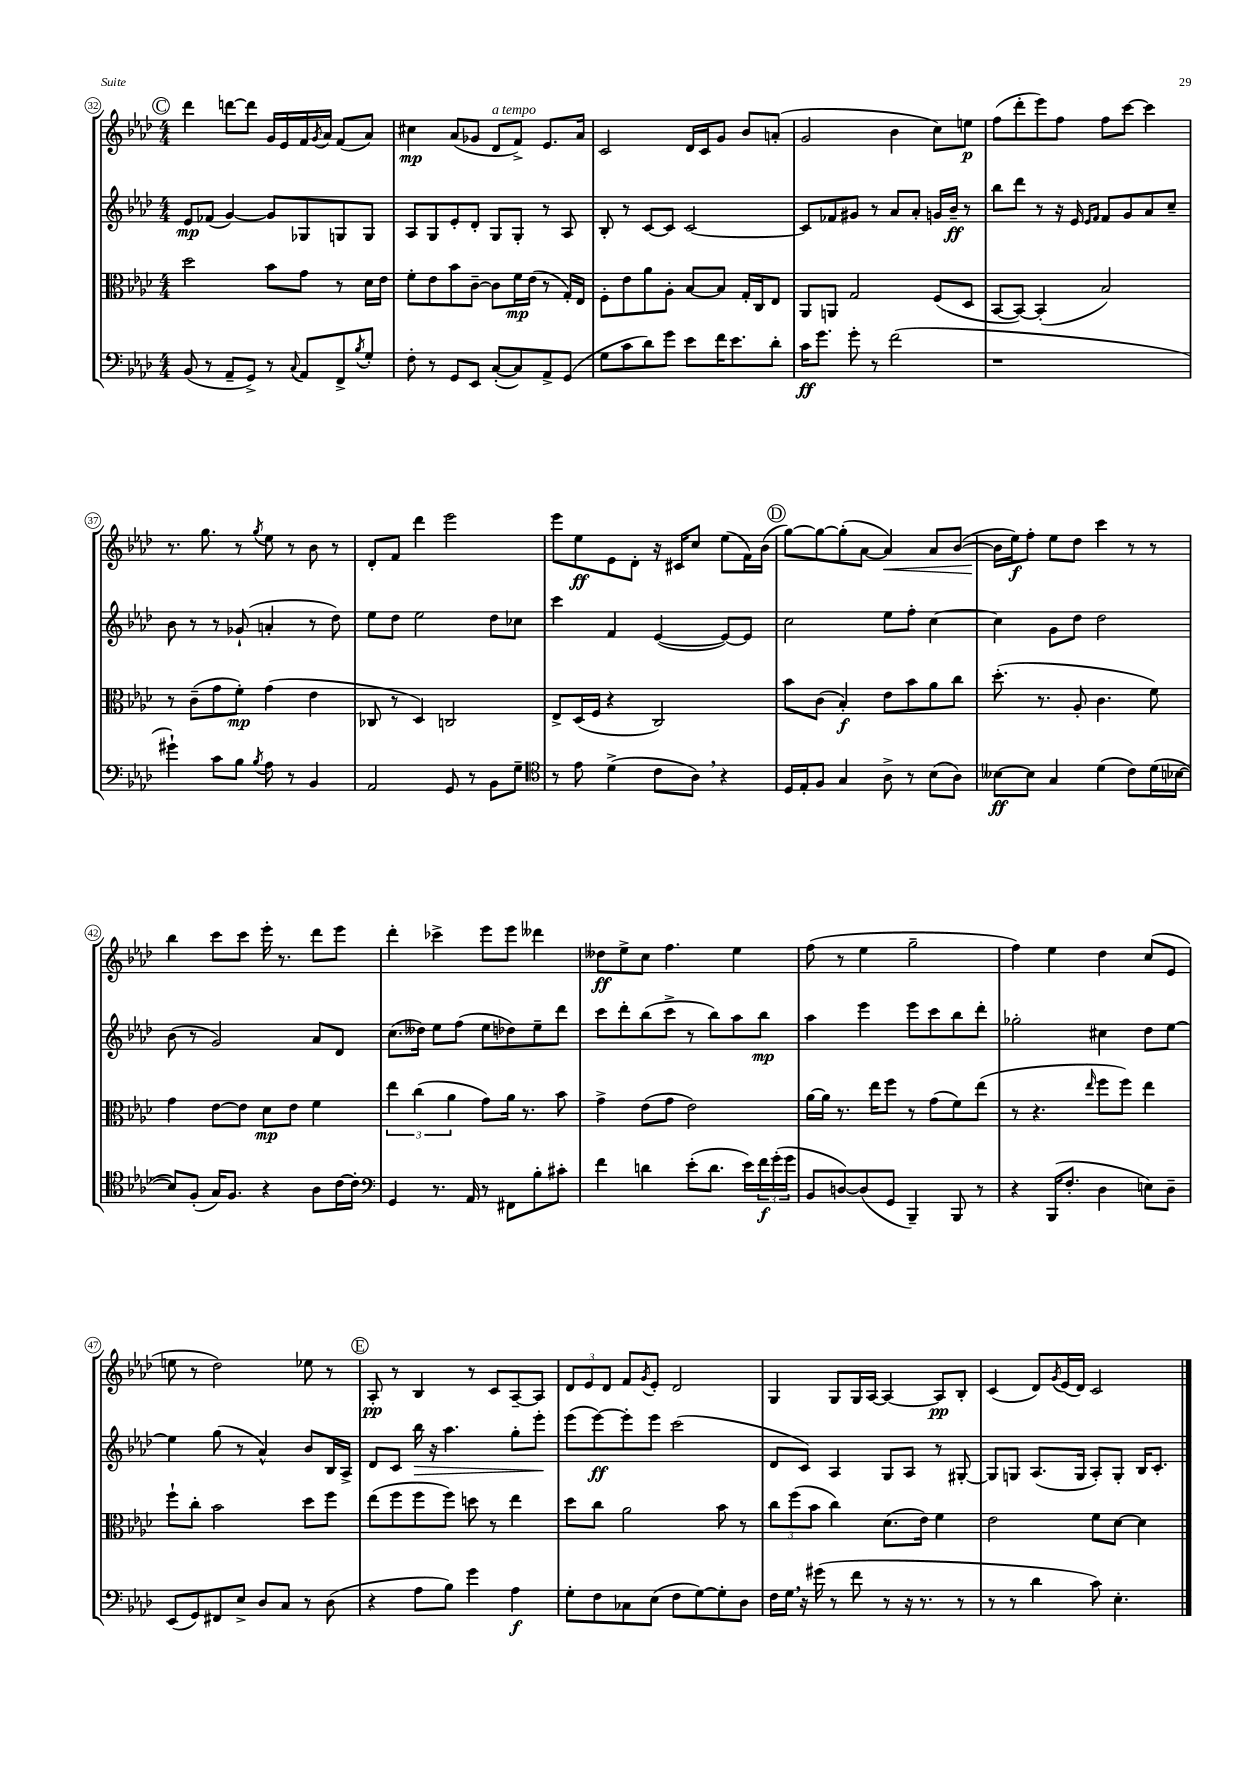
<<
\new StaffGroup <<
\new Staff = "s0" {
    \clef treble \key aes \major \numericTimeSignature \time 4/4
    \mark \markup { \circle "C" } des'''4 d'''8~ d'''8 g'16 ees'16 f'16 \acciaccatura { g'8 } aes'16 f'8( aes'8) |
    cis''4\mp aes'8( ges'8 des'8^\markup { \italic "a tempo" } f'8->) ees'8. aes'16 |
    c'2 des'16 c'16 g'8 bes'8 a'8-.( |
    g'2 bes'4 c''8) e''8\p |
    f''8( des'''8-. ees'''8) f''8 f''8 c'''8~ c'''4 |
    r8. g''8. r8 \acciaccatura { g''8 } ees''8 r8 bes'8 r8 |
    des'8-. f'8 des'''4 ees'''2 |
    ees'''8 ees''8\ff ees'8 des'8-. r16 cis'16 c''8 ees''8( f'16) bes'16( |
    \mark \markup { \circle "D" } g''8~) g''8~ g''8-.( aes'8~ aes'4\<) aes'8 bes'8~( |
    bes'16\! ees''16\f) f''8-. ees''8 des''8 c'''4 r8 r8 |
    bes''4 c'''8 c'''8 ees'''16-. r8. des'''8 ees'''8 |
    des'''4-. ces'''4-> ees'''8 ees'''8 deses'''4 |
    deses''8\ff ees''8-> c''8 f''4. ees''4 |
    f''8( r8 ees''4 g''2-- |
    f''4) ees''4 des''4 c''8( ees'8 |
    e''8 r8 des''2) ees''8 r8 |
    \mark \markup { \circle "E" } aes8-.\pp r8 bes4 r8 c'8 aes8~-- aes8 |
    \tuplet 3/2 { des'8 ees'8 des'8 } f'8 \acciaccatura { g'8 } ees'8-. des'2 |
    g4 g8 g16 aes16~ aes4~ aes8\pp bes8-. |
    c'4( des'8) \acciaccatura { g'8 } ees'16( des'16) c'2 \bar "|." |
}
\new Staff = "s1" {
    \clef treble \key aes \major \numericTimeSignature \time 4/4
    \mark \markup { \circle "C" } ees'8\mp fes'8( g'4~) g'8 ges8 g8 g8 |
    aes8 g8 ees'8-. des'8-. g8 g8-. r8 aes8 |
    bes8-. r8 c'8~ c'8 c'2~ |
    c'8 fes'8 gis'8 r8 aes'8 aes'8-. g'16 bes'16--\ff r8 |
    bes''8 des'''8 r8 r16 ees'16 \grace { ees'16 f'16 } f'8 g'8 aes'8 c''8-- |
    bes'8 r8 r8 ges'8-!( a'4-. r8 des''8) |
    ees''8 des''8 ees''2 des''8 ces''8 |
    c'''4 f'4 ees'4~( ees'8~) ees'8 |
    \mark \markup { \circle "D" } c''2 ees''8 f''8-. c''4~ |
    c''4 g'8 des''8 des''2 |
    bes'8( r8 g'2) aes'8 des'8 |
    c''8.( deses''16) ees''8 f''8( ees''8 des''8) ees''8-- des'''8 |
    c'''8 des'''8-. bes''8( c'''8-> r8 bes''8) aes''8 bes''8\mp |
    aes''4 ees'''4 ees'''8 c'''8 bes''8 des'''8-. |
    ges''2-. cis''4 des''8 ees''8~ |
    ees''4 g''8( r8 aes'4-^) bes'8 bes16 aes16-> |
    \mark \markup { \circle "E" } des'8 c'8 bes''16\> r16 aes''4. g''8-. ees'''8-.\! |
    ees'''8( ees'''8~\ff) ees'''8-. ees'''8 c'''2( |
    des'8 c'8) aes4 g8 aes8 r8 gis8~-. |
    gis8 g8 aes8.( g16 aes8-.) g8-. bes16 c'8.-. \bar "|." |
}
\new Staff = "s2" {
    \clef alto \key aes \major \numericTimeSignature \time 4/4
    \mark \markup { \circle "C" } des''2 bes'8 g'8 r8 des'16 ees'16 |
    f'8-. ees'8 bes'8 c'8~-- c'8 f'16\mp ees'16( r8 g16-.) ees16 |
    f8-. ees'8 aes'8 aes8-. bes8~ bes8 g16-. c16 ees8 |
    aes,8 a,8 g2 f8( des8 |
    bes,8~ bes,8~) bes,4-.( bes2) |
    r8 c'8--( g'8 f'8-.\mp) g'4( ees'4 |
    ces8 r8 des4) c2 |
    ees8-> des16( f16 r4 c2) |
    \mark \markup { \circle "D" } bes'8 c'8( bes4-.\f) ees'8 bes'8 aes'8 c''8 |
    des''8.-.( r8. aes8-. c'4. f'8) |
    g'4 ees'8~ ees'8 des'8\mp ees'8 f'4 |
    \tuplet 3/2 { ees''4 c''4( aes'4 } g'8) aes'16 r8. bes'8 |
    g'4-> ees'8( g'8 ees'2) |
    aes'16~ aes'16 r8. ees''16 f''8 r8 g'8( f'8) ees''8( |
    r8 r4. \grace { ees''16 } f''8 f''8) ees''4 |
    f''8-! c''8-. bes'2 des''8 f''8 |
    \mark \markup { \circle "E" } ees''8( f''8 f''8 f''8) d''8 r8 ees''4 |
    des''8 c''8 aes'2 bes'8 r8 |
    \tuplet 3/2 { c''8 f''8( bes'8 } c''4) des'8.( ees'16) f'4 |
    ees'2 f'8 des'8~ des'4 \bar "|." |
}
\new Staff = "s3" {
    \clef bass \key aes \major \numericTimeSignature \time 4/4
    \mark \markup { \circle "C" } bes,8( r8 aes,8-- g,8->) r8 \appoggiatura { c8 } aes,8 f,8-> \acciaccatura { bes8 } g8-. |
    f8-. r8 g,8 ees,8 c8~-.( c8) aes,8-> g,8( |
    g8 c'8 des'8) g'8 ees'8 f'16 ees'8. des'8-. |
    c'16\ff g'8. g'8-. r8 f'2( |
    r1 |
    gis'4-!) c'8 bes8 \acciaccatura { bes8 } aes8 r8 bes,4 |
    aes,2 g,8 r8 bes,8 g8-- |
    \clef tenor r8 ees'8 des'4->( c'8 aes8) \breathe r4 |
    \mark \markup { \circle "D" } des16 ees16-. f8 g4 aes8-> r8 bes8( aes8) |
    beses8~\ff beses8 g4 des'4( c'8) des'16( bes16~ |
    bes8) f8-.( g16) f8. r4 aes8 c'16~ c'16-. |
    \clef bass g,4 r8. aes,16 r8 fis,8 bes8-. cis'8-. |
    f'4 d'4 ees'8-.( d'8. ees'16) \tuplet 3/2 { f'16\f g'16-.( g'16 } |
    bes,8 d8~) d8( g,8 bes,,4--) bes,,8 r8 |
    r4 bes,,16( f8.-. des4 e8) des8-- |
    ees,8( g,8) fis,8 ees8-> des8 c8 r8 des8( |
    \mark \markup { \circle "E" } r4 aes8 bes8) g'4 aes4\f |
    g8-. f8 ces8 ees8( f8 g8~) g8-. des8 |
    f16 g16 \breathe r16 gis'16( r8 f'8 r8 r16 r8. r8 |
    r8 r8 des'4 c'8) ees4.-. \bar "|." |
}
>>
>>
\layout { \context { \Score currentBarNumber = #32 \override BarNumber.stencil = #(make-stencil-circler 0.1 0.3 ly:text-interface::print) } }
